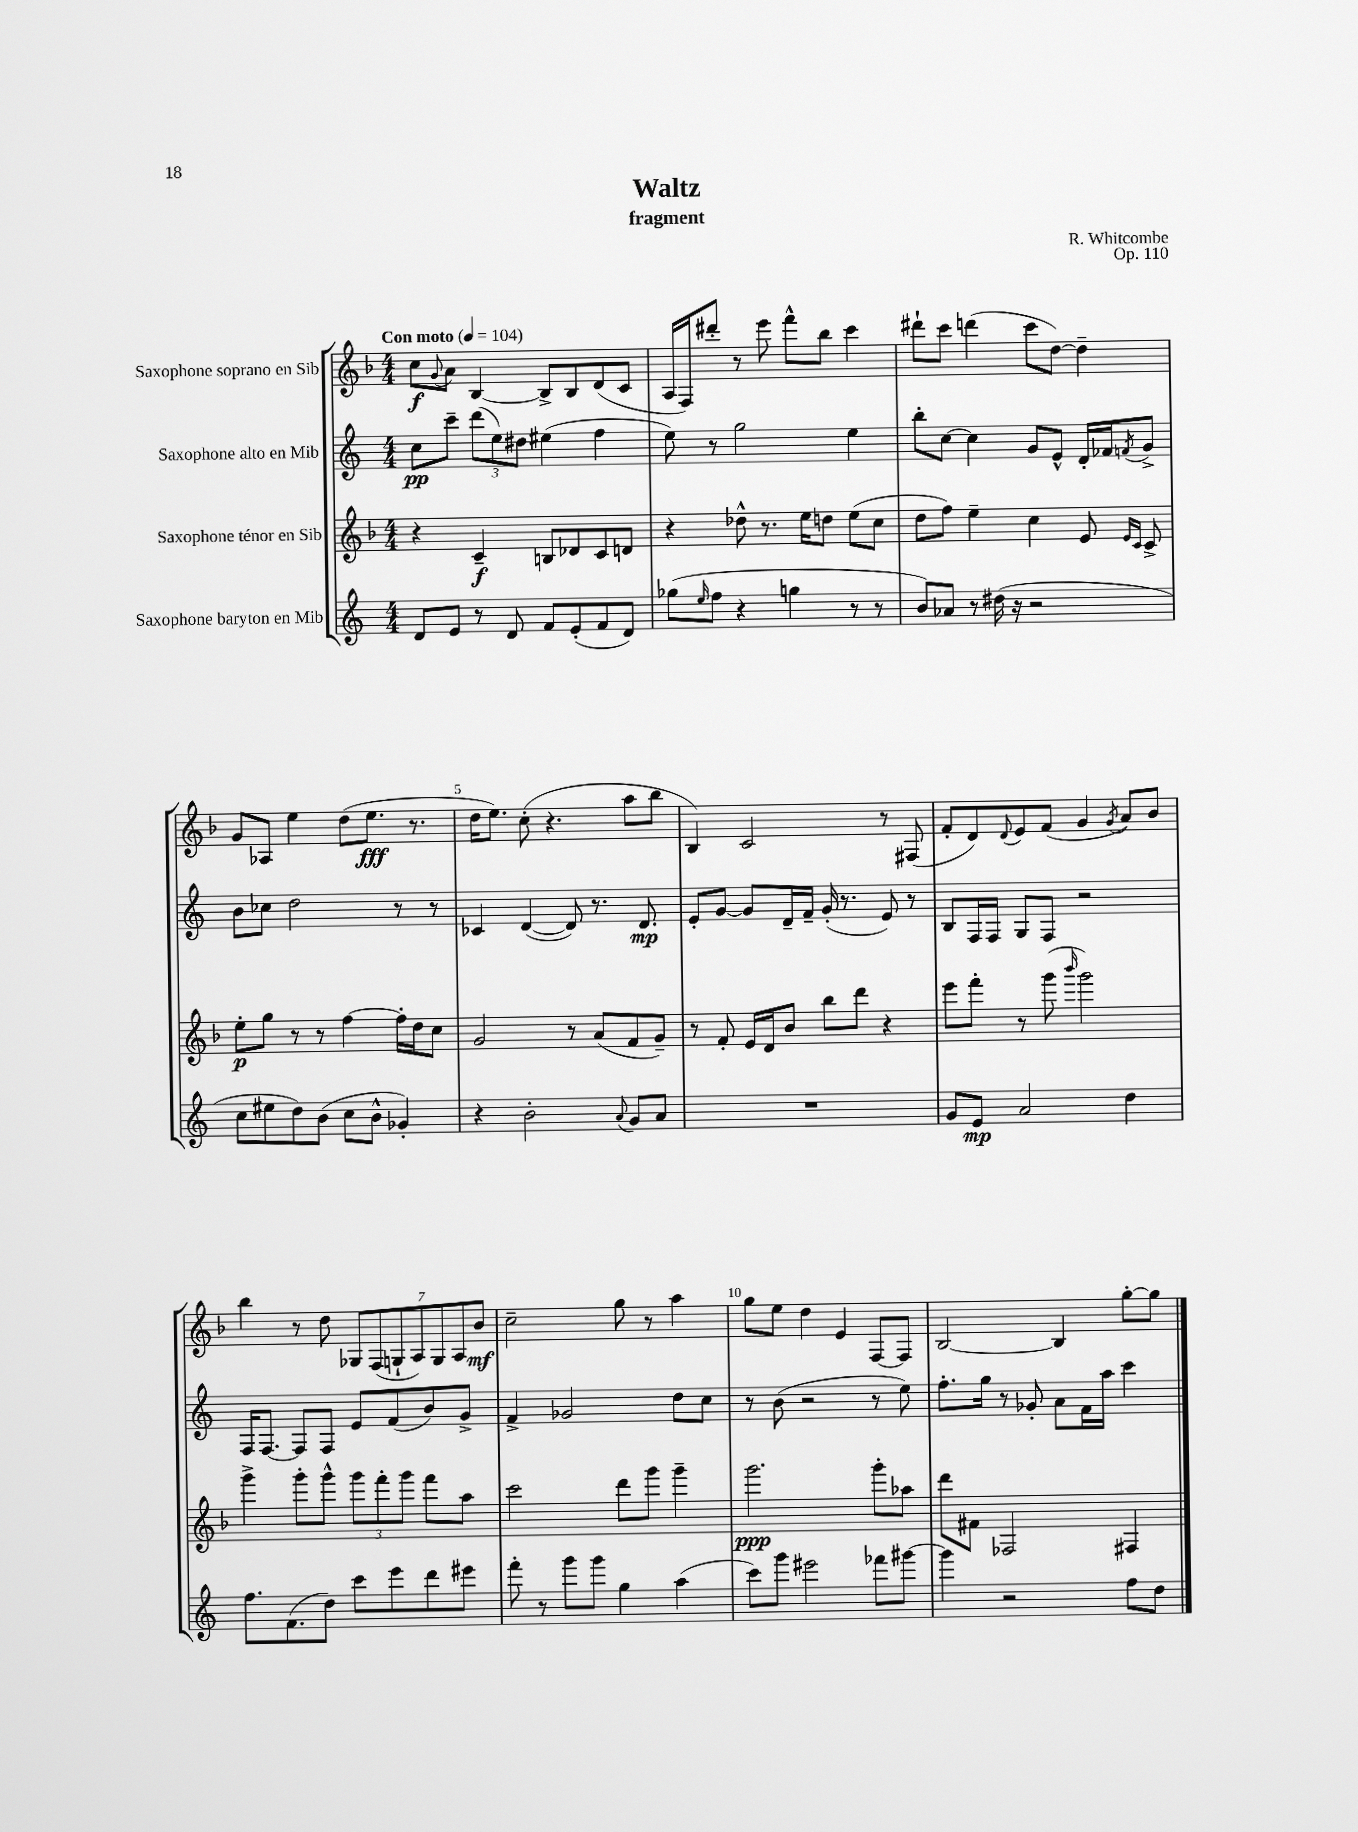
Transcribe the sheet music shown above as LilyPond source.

\header { title = "Waltz" composer = "R. Whitcombe" subtitle = "fragment" opus = "Op. 110" }
<<
\new StaffGroup <<
\new Staff = "s0" \with { instrumentName = "Saxophone soprano en Sib" } {
    \clef treble \key f \major \numericTimeSignature \time 4/4 \tempo "Con moto" 4 = 104
    c''8\f \appoggiatura { g'8 } a'8 bes4~ bes8-> bes8 d'8( c'8 |
    a16 f16) dis'''8-. r8 e'''8 f'''8-^ bes''8 c'''4 |
    dis'''8-! c'''8 d'''4( c'''8 d''8~) d''4-- |
    g'8 aes8 e''4 d''8( e''8.\fff r8. |
    d''16 e''8.) c''8-.( r4. a''8 bes''8 |
    bes4) c'2 r8 fis8( |
    f'8-. d'8) \appoggiatura { d'8 } e'8 f'8( g'4 \acciaccatura { g'8 } a'8) bes'8 |
    bes''4 r8 d''8 \tuplet 7/4 { ges8 f8( g8-! a8) g8 a8 bes'8\mf } |
    c''2-- g''8 r8 a''4 |
    g''8 e''8 d''4 e'4 f8~ f8 |
    bes2~ bes4 g''8~-. g''8 \bar "|." |
}
\new Staff = "s1" \with { instrumentName = "Saxophone alto en Mib" } {
    \clef treble \key c \major \numericTimeSignature \time 4/4
    c''8\pp c'''8-- \tuplet 3/2 { d'''8( e''8) dis''8 } eis''4( f''4 |
    e''8) r8 g''2 e''4 |
    b''8-. c''8~ c''4 g'8 e'8-^ d'16-. fes'16 \acciaccatura { f'8 } g'8-> |
    b'8 ces''8 d''2 r8 r8 |
    ces'4 d'4~( d'8) r8. d'8.\mp |
    e'8-. g'8~ g'8 d'16-- f'16-- g'16-.( r8. e'8) r8 |
    b8 f16 f16 g8 f8 r2 |
    f16 f8.~ f8 f8 e'8 f'8( b'8) g'8-> |
    f'4-> ges'2 d''8 c''8 |
    r8 b'8( r2 r8 e''8) |
    f''8.-. g''16 r8 ges'8-. a'8 f'16 a''16 c'''4 \bar "|." |
}
\new Staff = "s2" \with { instrumentName = "Saxophone ténor en Sib" } {
    \clef treble \key f \major \numericTimeSignature \time 4/4
    r4 c'4--\f b8 des'8 c'8 d'8 |
    r4 des''8-^ r8. e''16 d''8 e''8( c''8 |
    d''8 f''8) e''4-- c''4 e'8 \grace { e'16 c'16 } c'8-> |
    e''8-.\p g''8 r8 r8 f''4~ f''16-. d''16 c''8 |
    g'2 r8 a'8( f'8 g'8--) |
    r8 f'8-. e'16 d'16 bes'8 bes''8 d'''8 r4 |
    e'''8 f'''8-. r8 g'''8( \grace { bes'''16 } g'''2) |
    g'''4-> g'''8-. g'''8-^ \tuplet 3/2 { g'''8 f'''8-. g'''8 } f'''8 a''8 |
    c'''2 d'''8 g'''8 g'''4-- |
    g'''2.\ppp g'''8-. aes''8 |
    d'''8 fis'8 fes2 fis4 \bar "|." |
}
\new Staff = "s3" \with { instrumentName = "Saxophone baryton en Mib" } {
    \clef treble \key c \major \numericTimeSignature \time 4/4
    d'8 e'8 r8 d'8 f'8 e'8-.( f'8 d'8) |
    ges''8( \grace { e''16 } f''8 r4 g''4 r8 r8 |
    b'8) aes'8 r8 dis''16( r16 r2 |
    c''8 eis''8 d''8) b'8( c''8 b'8-^ ges'4-.) |
    r4 b'2-. \appoggiatura { a'8 } g'8 a'8 |
    R1 |
    g'8 e'8\mp a'2 d''4 |
    f''8. f'8.( d''8) c'''8 e'''8 d'''8 eis'''8 |
    f'''8-. r8 g'''8 g'''8 g''4 a''4( |
    c'''8) g'''8 eis'''2 fes'''8 gis'''8~ |
    gis'''4 r2 f''8 d''8 \bar "|." |
}
>>
>>
\layout { \context { \Score \override BarNumber.break-visibility = ##(#f #t #t) barNumberVisibility = #(every-nth-bar-number-visible 5) } }
